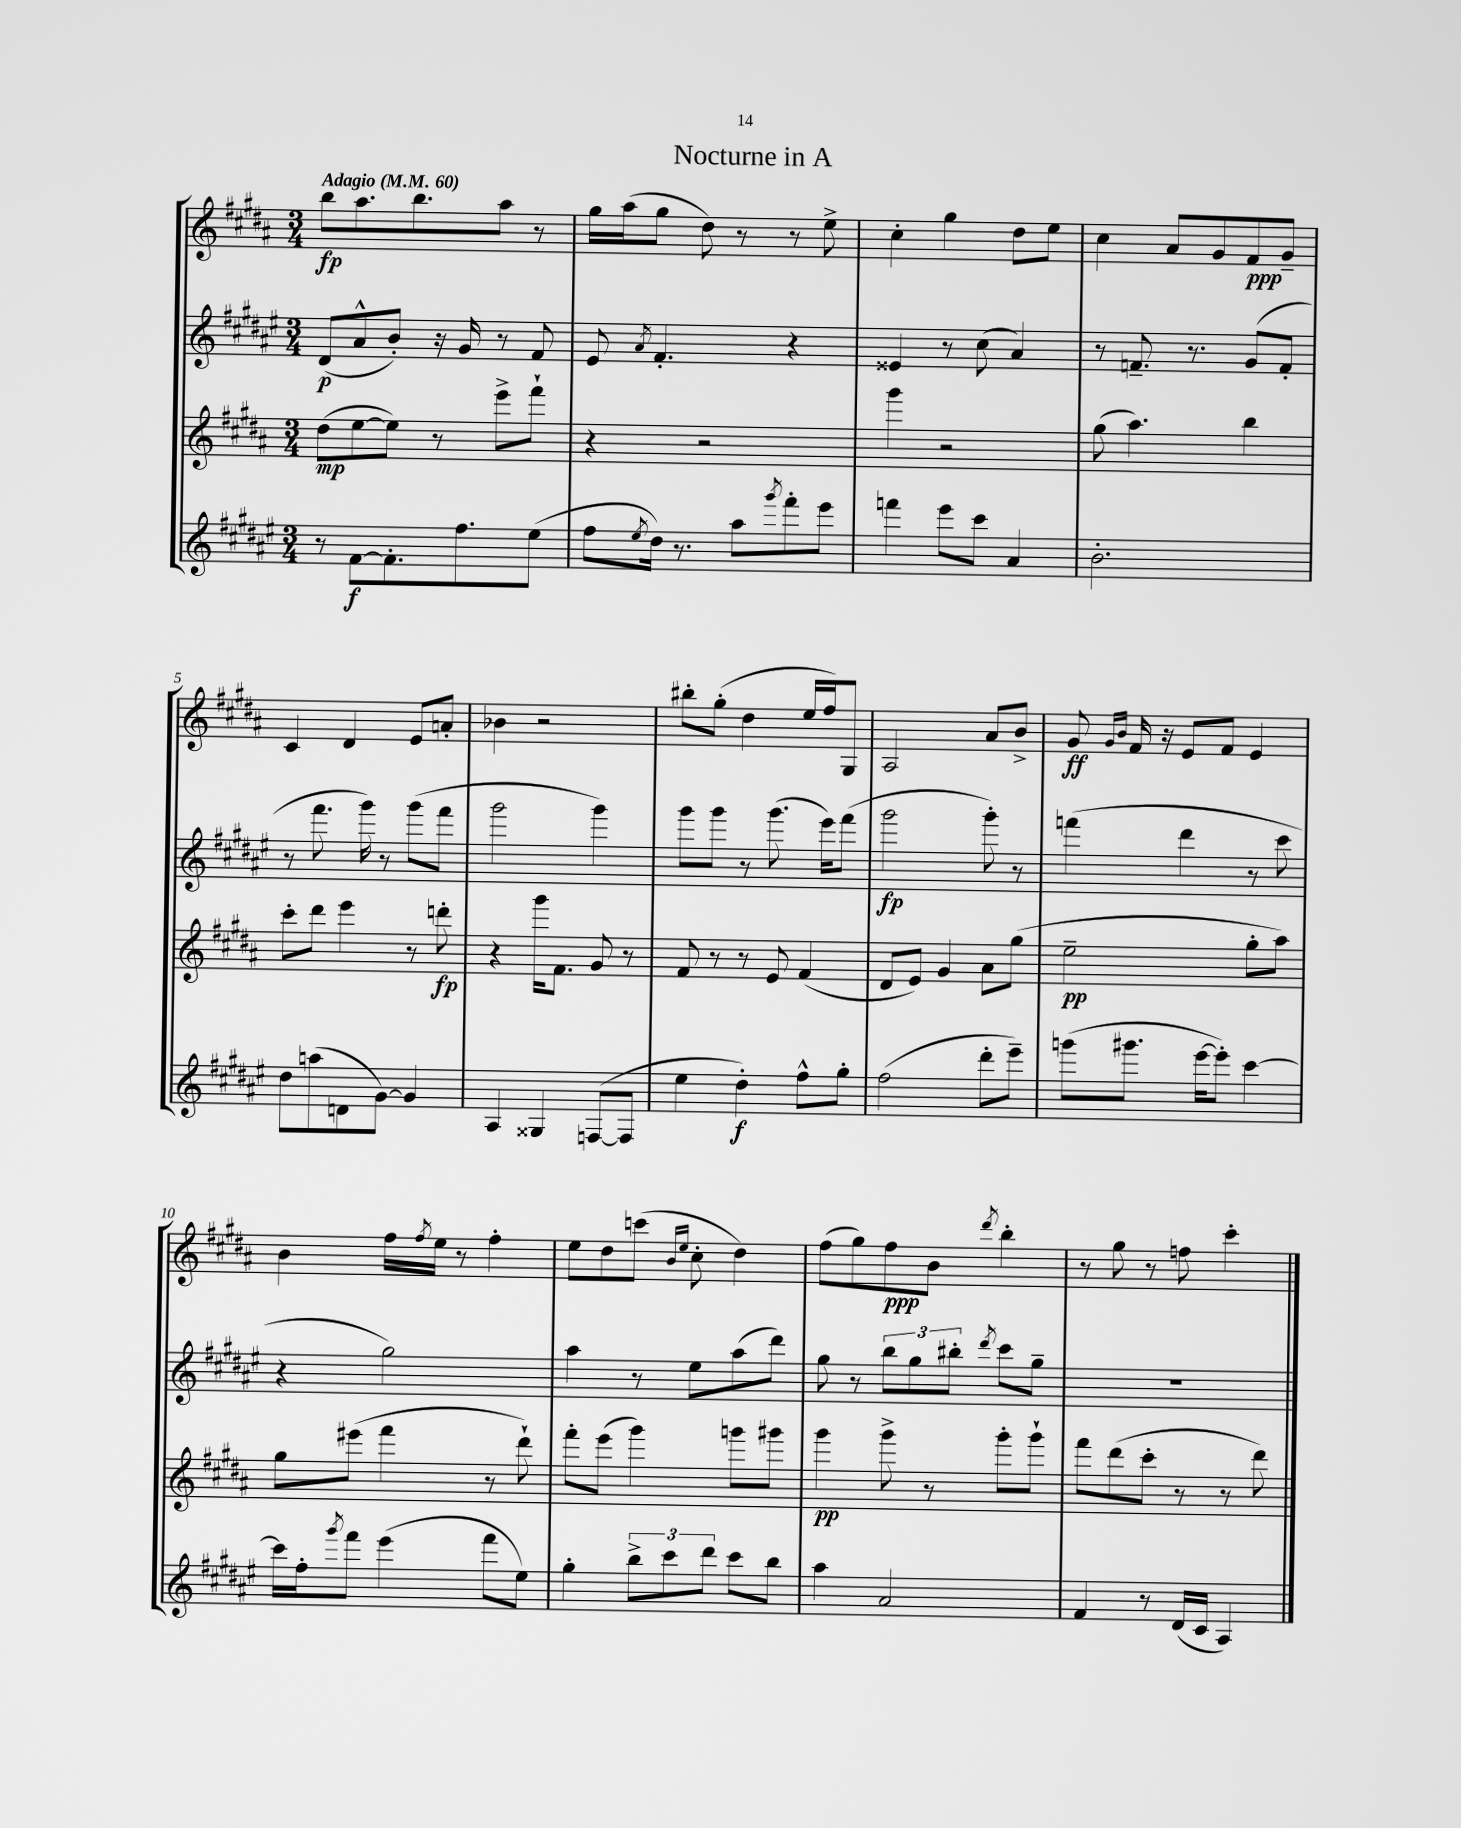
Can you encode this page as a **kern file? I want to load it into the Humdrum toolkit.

**kern	**kern	**kern	**kern
*staff4	*staff3	*staff2	*staff1
*clefG2	*clefG2	*clefG2	*clefG2
*k[f#c#g#d#a#e#]	*k[f#c#g#d#a#]	*k[f#c#g#d#a#e#]	*k[f#c#g#d#a#]
*M3/4	*M3/4	*M3/4	*M3/4
*MM60	*MM60	*MM60	*MM60
8r	(8dd#\L	(8d#/L	8bb\L
[8f#\L	[8ee\	8a#^^/	8.aa#\
8.f#'\]	8ee\]J)	8b'/J)	.
.	.	.	8.bb\
.	8r	16r	.
8.ff#\	.	16g#/	.
.	8eee^\L	8r	8aa#\J
(8ee#\J	8fff#`\J	8f#/	8r
=	=	=	=
8ff#\L	4r	8e#/	16gg#\LL
.	.	.	(16aa#\J
8qee#/	.	8qa#/	.
16dd#\Jk)	.	4.f#'/	8gg#\J
8.r	.	.	.
.	2r	.	8dd#\)
8aa#\L	.	.	8r
8qggg#/	.	.	.
8fff#'\	.	4r	8r
8eee#\J	.	.	8ee^\
=	=	=	=
4fff\	4ggg#\	4e##/	4cc#'\
8eee#\L	2r	8r	4gg#\
8ccc#\J	.	(8cc#\	.
4a#/	.	4a#/)	8dd#\L
.	.	.	8ee\J
=	=	=	=
2.b'\	(8gg#\	8r	4cc#\
.	4.aa#\)	8.f~/	.
.	.	.	8a#/L
.	.	8.r	.
.	.	.	8g#/
.	4bb\	(8g#/L	8f#/
.	.	8f'/J	8g#~/J
=	=	=	=
8dd#\L	8ccc#'\L	8r	4c#/
(8aa\	8ddd#\J	8.fff#\	.
8d\	4eee\	.	4d#/
.	.	16ggg#\)	.
[8g#\J)	.	8r	.
4g#/]	8r	(8ggg#\L	8e/L
.	8ddd'\	8fff#\J	8a'/J
=	=	=	=
4A#/	4r	2ggg#\	4b-\
4G##/	16ggg#\LK	.	2r
.	8.f#\J	.	.
([8F/L	8g#/	4ggg#\)	.
8F/]J	8r	.	.
=	=	=	=
4ee#\	8f#/	8ggg#\L	8bb#'\L
.	8r	8ggg#\J	(8gg#'\J
4dd#'\)	8r	8r	4dd#\
.	8e/	(8.ggg#\	.
8ff#^^\L	(4f#/	.	16ee/LL
.	.	16eee#\LK)	16ff#/J)
8gg#'\J	.	(8fff#\J	8G#/J
=	=	=	=
(2ff#\	8d#/L	2ggg#\	2A#/
.	8e/J)	.	.
.	4g#/	.	.
8ddd#'\L	8a#\L	8ggg#'\)	8a#/L
8eee#~\J)	(8gg#\J	8r	8b^/J
=	=	=	=
(8ggg\L	2ee~\	(4fff\	8g#/
.	.	.	16qqg#/LL
.	.	.	16qqb/JJ
8.ggg#\J	.	.	16f#/
.	.	.	16r
.	.	4ddd#\	8e/L
[16eee#\LK	.	.	.
8eee#'\]J)	.	.	8f#/J
[4ccc#\	8gg#'\L	8r	4e/
.	8aa#\J)	8ccc#\	.
=	=	=	=
16ccc#\]LL	8gg#\L	4r	4b\
16ff#'\J	.	.	.
8qggg#/	.	.	.
8fff#\J	(8eee#\J	.	.
(4eee#\	4fff#\	2gg#\)	16ff#\LL
.	.	.	8qff#/
.	.	.	16ee\JJ
.	.	.	8r
8fff#\L	8r	.	4ff#'\
8ee#\J)	8ddd#`\)	.	.
=	=	=	=
4gg#'\	8fff#'\L	4aa#\	8ee\L
.	(8eee\J	.	8dd#\
12bb^\L	4ggg#\)	8r	(8ccc\J
12ccc#\	.	.	.
.	.	.	16qqb/LL
.	.	.	16qqee/JJ
.	.	8ee#\L	8cc#'\
12ddd#\J	.	.	.
8ccc#\L	8ggg\L	(8aa#\	4dd#\)
8bb\J	8ggg#\J	8ddd#\J)	.
=	=	=	=
4aa#\	4ggg#\	8gg#\	(8ff#\L
.	.	8r	8gg#\)
2a#/	8ggg#^\	12bb\L	8ff#\
.	.	12gg#\	.
.	8r	.	8b\J
.	.	12bb#'\J	.
.	.	8qddd#/	8qddd#/
.	8ggg#'\L	8ccc#\L	4bb'\
.	8ggg#`\J	8gg#~\J	.
=	=	=	=
4f#/	8fff#\L	2.r	8r
.	(8ddd#\	.	8gg#\
8r	8ccc#'\J	.	8r
(16d#/LL	8r	.	8ff\
16c#/JJ	.	.	.
4A#/)	8r	.	4ccc#'\
.	8ddd#\)	.	.
==	==	==	==
*-	*-	*-	*-
